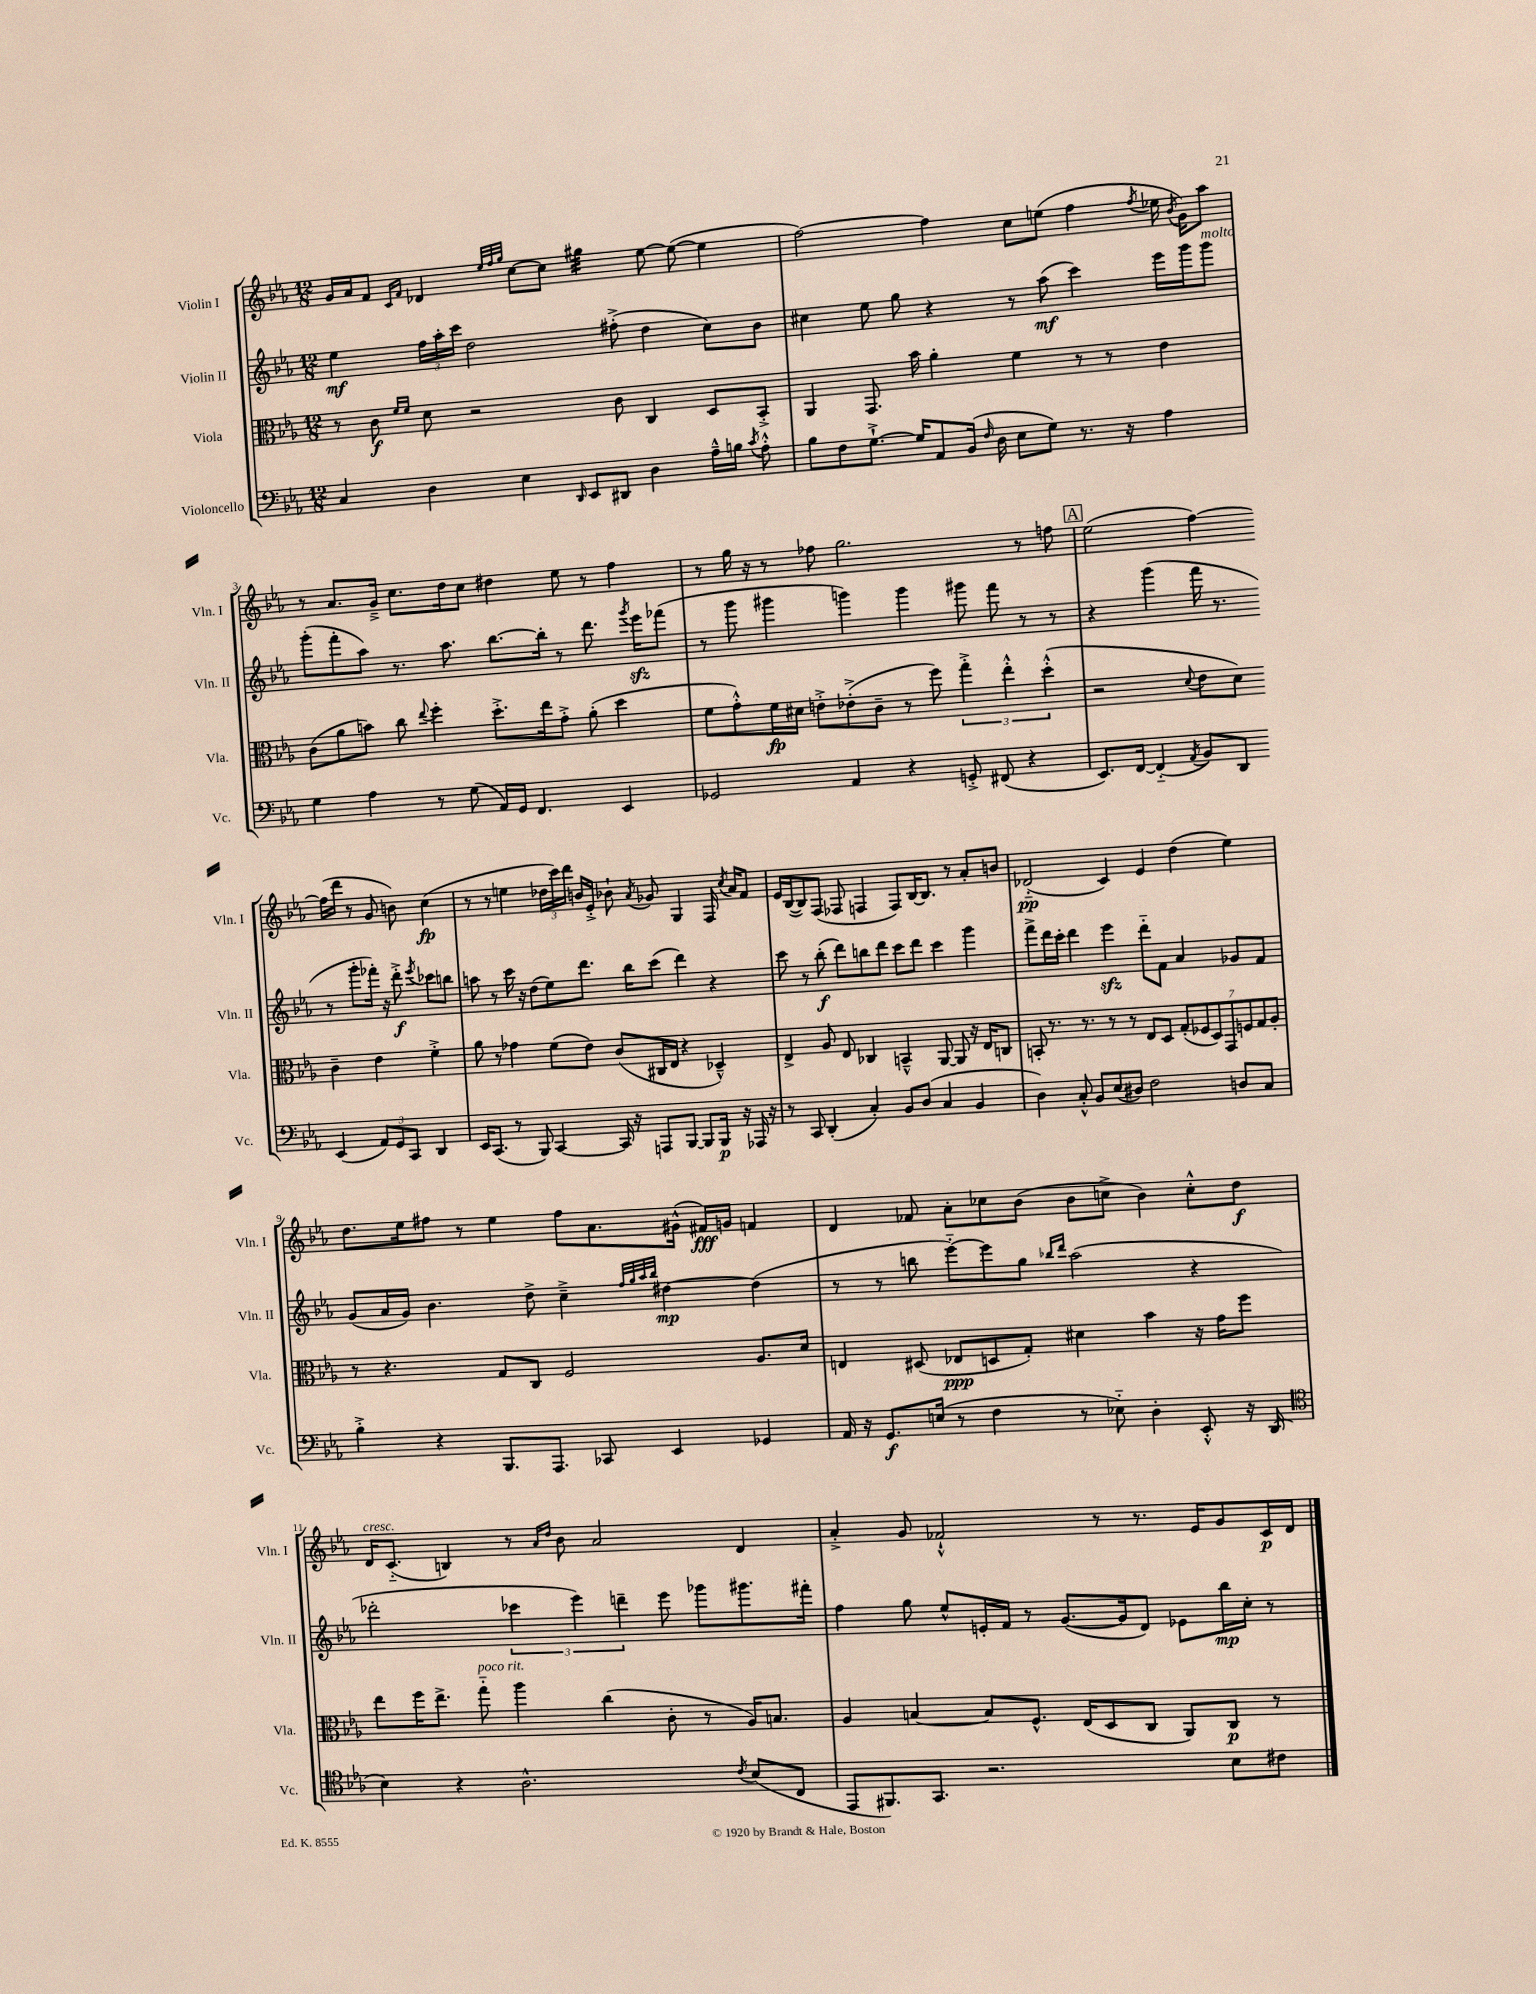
<<
\new StaffGroup <<
\new Staff = "s0" \with { instrumentName = "Violin I" shortInstrumentName = "Vln. I" } {
    \clef treble \key ees \major \numericTimeSignature \time 12/8
    \autoBeamOff g'16[ aes'16 f'8] \grace { c'16[ f'16] } des'4 \grace { ees''32[ f''32 g''32] } c''8[~ c''8] gis''4:32 ees''8~ ees''8~( ees''4 |
    f''2~) f''4 c''8[ e''8]( f''4 \acciaccatura { f''8 } ees''16 \acciaccatura { bes'8 } g'16[) aes''8] |
    r8 aes'8.[ g'16]---> c''8.[ d''16 c''8] dis''4 ees''8 r8 f''4 |
    r8 g''16 r16 r8 fes''8 g''2. r8 f''8 |
    \mark \markup { \box "A" } ees''2( f''4~) f''16[( d'''16] r8 g'8 b'8) c''4\fp( |
    r8 r8 e''4 \tuplet 3/2 { des''16[ c'''16) d'''16] } b'16[ ees'16]-.-> bes'8-! \acciaccatura { aes'8 } ges'8 g4 f16 \acciaccatura { c''8 } aes'16[ f'8] |
    ees'16[ bes16~( bes8) f8]( fes8 f4 f8[) bes16~ bes8.] r8 aes'8[-. b'8] |
    des'2-_\pp( c'4) ees'4 d''4( ees''4) |
    d''8.[ ees''16 fis''8] r8 ees''4 fis''8[ aes'8. gis'16]-^( fis'16[\fff) g'16] f'4 |
    d'4 fes'8 aes'8[-. ces''8 bes'8]( bes'8[ c''8]-> bes'4) c''8[-.-^ d''8]\f |
    d'16[^\markup { \italic "cresc." } c'8.]-_( b4) r8 \grace { aes'16[ d''16] } bes'8 aes'2 d'4 |
    aes'4-.-> g'8 fes'2-!-^ r8 r8. ees'16[ g'8 c'16\p d'16] \bar "|." |
}
\new Staff = "s1" \with { instrumentName = "Violin II" shortInstrumentName = "Vln. II" } {
    \clef treble \key ees \major \numericTimeSignature \time 12/8
    \autoBeamOff ees''4\mf \tuplet 3/2 { f''16[ aes''16-. c'''16] } d''2 fis''8-.->( d''4 c''8[) bes'8] |
    cis''4 ees''8 g''8 r4 r8 aes''8\mf( c'''4) ees'''16[ g'''16 g'''8]^\markup { \italic "molto" } |
    g'''8[-.( f'''8-. aes''8]) r8. aes''8. bes''8.[~ bes''16]-. r8 d'''8. \acciaccatura { g'''8 } ees'''16[\sfz fes'''8]( |
    r8 g'''8 gis'''4 g'''4) g'''4 gis'''8 f'''8 r8 r8 |
    \mark \markup { \box "A" } r4 g'''4( f'''16 r8. r8 g'''8[-. fes'''16]-.) r16 d'''8-.->\f \acciaccatura { ees'''8 } ces'''8[ b''8] |
    a''8 r8 c'''16 r16 d''8[( ees''8) d'''8.] bes''16[ c'''8]( d'''4) r4 |
    c'''8 r8 bes''8-.\f( d'''8[) b''8 d'''8] c'''8[ d'''8] c'''4 g'''4 |
    f'''8[-> d'''16 c'''16]-. d'''4 ees'''4\sfz d'''8[-_ f'8] aes'4 ges'8[ f'8] |
    g'8[( aes'16 g'16]) bes'4. d''8-> c''4---> \grace { f''32[ g''32 aes''32 bes''32] } dis''4~\mp dis''4( |
    r8 r8 b''8 ees'''8[~-_) ees'''8 g''8] \grace { bes''16[ d'''16] } aes''2( r4 |
    des'''2-. \tuplet 3/2 { ces'''4 ees'''4) d'''4-- } ees'''8 ges'''8[ gis'''8. fis'''16]-. |
    f''4 g''8 ees''8[-^ e'16-. f'16] r8 g'8.[~( g'16 d'8]) ees'8[ bes''16\mp c''16]-. r8 \bar "|." |
}
\new Staff = "s2" \with { instrumentName = "Viola" shortInstrumentName = "Vla." } {
    \clef alto \key ees \major \numericTimeSignature \time 12/8
    \autoBeamOff r8 c'8\f \grace { f'16[ f'16] } d'8 r2 c'8 c4 d8[ bes,8]-.-> |
    aes,4 g,8. bes'16 aes'4-. f'4 r8 r8 ees'4 |
    c'8[( aes'8 b'8]) c''8 \appoggiatura { ees''8 } f''4-. d''8.[-.-> ees''16 g'8]-.-> aes'8-.( d''4 |
    f'8[ g'8-.-^) f'16\fp dis'16] e'8[-.-> ees'8-.->( c'8]-- r8 f''8) \tuplet 3/2 { g''4-.-> ees''4-.-^ d''4-.-^( } |
    \mark \markup { \box "A" } r2 \appoggiatura { d'8 } ees'8[ d'8]) c'4-- ees'4 f'4-.-> |
    aes'8 r8 ges'4 f'8[( ees'8]) c'8[( cis16 ees16] r4 des4---^) |
    ees4-> aes8 ees8 ces4 b,4---^ aes,8~ aes,8 r16 ees16[ c8] |
    b,8-. r8. r8. r8 r8 ees8[ d8] \tuplet 7/4 { g8[-.( fes8 d8) g,8 f8 g8 aes8]-. } |
    r8 r4. g8[ c8] f2 aes8.[ d'16] |
    e4 dis8( ees8[\ppp d8 g8]-.) dis'4 bes'4 r16 g'16[ f''8] |
    ees''8[ f''16 ees''8.]-> g''8-_^\markup { \italic "poco rit." } aes''4 c''4( c'8-. r8 aes16[) b8.] |
    aes4 b4~ b8[ f8.]-^ ees16[( d8 c8] aes,8[) c8]\p r8 \bar "|." |
}
\new Staff = "s3" \with { instrumentName = "Violoncello" shortInstrumentName = "Vc." } {
    \clef bass \key ees \major \numericTimeSignature \time 12/8
    \autoBeamOff c4 d4 ees4 \grace { d,16 } ees,8[ dis,8] d4 aes16[---^ b16] \acciaccatura { c'8 } aes8-.-^ |
    bes8[ f8 g8.]~-!-> g16[ aes,8 bes,16]( \grace { f16 } d16 ees8[ g8]) r8. r16 aes4 |
    g4 aes4 r8 g8( aes,16[) g,16] f,4. ees,4 |
    ges,2 aes,4 r4 g,8-.-> fis,8( r4 |
    \mark \markup { \box "A" } ees,8.[) f,16]~ f,4-_( \acciaccatura { aes,8 } bes,8[) d,8] ees,4( \tuplet 3/2 { aes,8[) g,8 c,8] } d,4 |
    ees,16[ c,8.]( r8 bes,,8) c,4~ c,16 r16 a,,8[ bes,,8]~ bes,,8[ bes,,16]\p r16 aes,,16 r16 |
    r8 c,8 d,4-.( c4-.) bes,8[ d8]( c4 bes,4 |
    d4) c8-.-^ bes,8[ ees8( dis8]) f2 d8[ c8] |
    bes4-.-> r4 bes,,8.[ aes,,8.] ces,8 ees,4 ges,4 |
    aes,16 r16 g,8.[\f e16]( r8 f4 r8 ees8-_) d4-. ees,8-.-^ r16 d,16( |
    \clef tenor bes4) r4 aes2.-^ \acciaccatura { c'8 } bes8[( c8] |
    ees,8[ fis,8.) g,8.] r2. bes8[ cis'8] \bar "|." |
}
>>
>>
